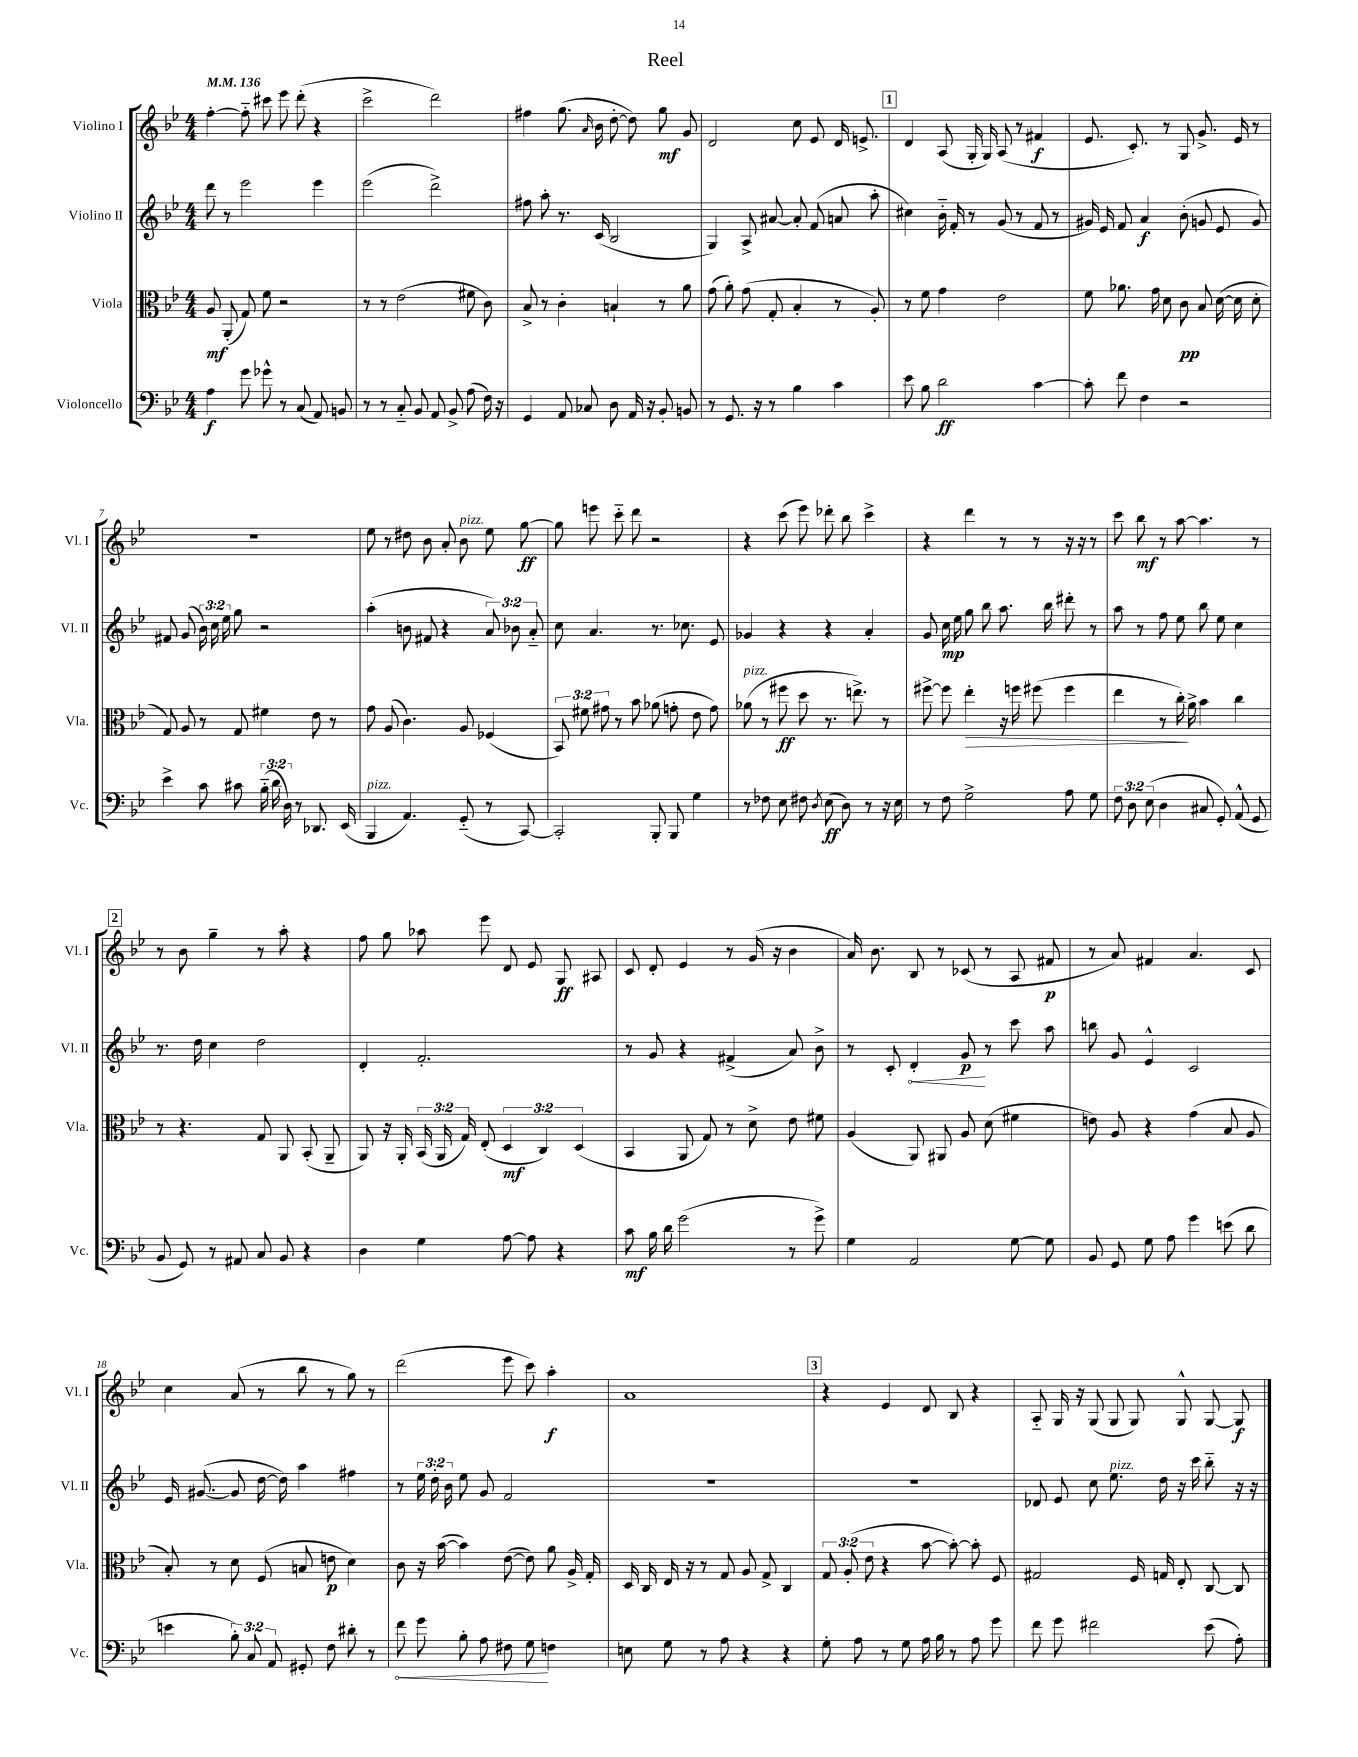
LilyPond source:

\header { title = "Reel" }
<<
\new StaffGroup <<
\new Staff = "s0" \with { instrumentName = "Violino I" shortInstrumentName = "Vl. I" } {
    \clef treble \key bes \major \numericTimeSignature \time 4/4 \tempo 4 = 136
    \autoBeamOff f''4~-. f''8-_ cis'''8 ees'''8 d'''8-.( r4 |
    c'''2-> d'''2) |
    fis''4 g''8.( \grace { a'16 } bes'16 d''8~-. d''8) g''8\mf g'8 |
    d'2 c''8 ees'8 d'16 e'8.-> |
    \mark \markup { \box "1" } d'4 a8( g16-. g16) a8( r8 fis'4\f |
    ees'8. c'8.-.) r8 g8 g'8.-> ees'16 r8 |
    R1 |
    ees''8 r8 dis''8 bes'8 a'8-. bes'8^\markup { \italic "pizz." } ees''8 g''8~\ff |
    g''8 e'''8 c'''8-_ d'''8 r2 |
    r4 c'''8( ees'''8) des'''8-. bes''8 c'''4-> |
    r4 d'''4 r8 r8 r16 r16 r8 |
    c'''8 bes''8\mf r8 a''8~ a''4. r8 |
    \mark \markup { \box "2" } r8 bes'8 g''4-- r8 a''8-. r4 |
    f''8 g''8 aes''8 ees'''8 d'8 ees'8 g8\ff ais8 |
    c'8 d'8-. ees'4 r8 g'16( r16 bes'4 |
    a'16) bes'8. bes8 r8 ces'8( r8 a8 fis'8\p |
    r8 a'8) fis'4 a'4. c'8 |
    c''4 a'8( r8 bes''8 r8 g''8) r8 |
    d'''2( ees'''8 c'''8) a''4-.\f |
    a'1 |
    \mark \markup { \box "3" } r4 ees'4 d'8 bes8 r4 |
    a8-_ g16 r16 g8( g8 g8) g8-^ g8~ g8\f \bar "|." |
}
\new Staff = "s1" \with { instrumentName = "Violino II" shortInstrumentName = "Vl. II" } {
    \clef treble \key bes \major \numericTimeSignature \time 4/4 \override Staff.TupletNumber.text = #tuplet-number::calc-fraction-text
    \autoBeamOff d'''8 r8 ees'''2 ees'''4 |
    ees'''2( d'''2->) |
    fis''8 a''8-. r8. c'16( bes2 |
    g4) a8-> ais'8~ ais'8-. f'8( a'8 a''8-. |
    \mark \markup { \box "1" } cis''4) bes'16-_ f'16-. r8 g'8( r8 f'8 r8 |
    gis'16) ees'16 f'8 a'4\f bes'8-.( g'8 ees'8 g'8) |
    fis'8 g'8( \tuplet 3/2 { bes'16) c''16 ees''16 } g''8 r2 |
    a''4-.( b'8 fis'8 r4 \tuplet 3/2 { a'8) bes'8 a'8-_ } |
    c''8 a'4. r8. ces''8. ees'8 |
    ges'4 r4 r4 a'4-. |
    g'8 c''16\mp ees''16 g''8 bes''8 a''8. bes''16 dis'''8-. r8 |
    a''8 r8 f''8 ees''8 bes''8 ees''8 c''4 |
    \mark \markup { \box "2" } r8. d''16 c''4 d''2 |
    d'4-. f'2.-. |
    r8 g'8 r4 fis'4->( a'8) bes'8-> |
    r8 c'8-. \once \override Hairpin.circled-tip = ##t d'4-.\< g'8\p\! r8 c'''8 a''8 |
    b''8 g'8 ees'4-^ c'2 |
    ees'16 gis'8.~( gis'8 d''16~ d''16) a''4 fis''4 |
    r8 \tuplet 3/2 { ees''16 d''16-. bes'16 } ees''8 g'8 f'2 |
    r1 |
    \mark \markup { \box "3" } R1 |
    des'8 ees'8 c''8 ees''8.^\markup { \italic "pizz." } d''16 r16 c'''16 bes''8-_ r16 r16 \bar "|." |
}
\new Staff = "s2" \with { instrumentName = "Viola" shortInstrumentName = "Vla." } {
    \clef alto \key bes \major \numericTimeSignature \time 4/4 \override Staff.TupletNumber.text = #tuplet-number::calc-fraction-text
    \autoBeamOff a8\mf a,8-.( g8) f'8 r2 |
    r8 r8 ees'2( fis'8 c'8) |
    bes8-> r8 c'4-. b4-! r8 a'8 |
    g'8( a'8-.) g'8( g8-. bes4-. r8 a8-.) |
    \mark \markup { \box "1" } r8 f'8 g'4 ees'2 |
    f'8 aes'8. g'16 d'8 c'8\pp bes8 d'16~( d'16 d'8-. |
    g8) a8 r8 g8 fis'4 ees'8 r8 |
    g'8 a8( c'4.) a8 fes4( |
    \tuplet 3/2 { bes,8) fis'8 gis'8 } r8 bes'8 aes'8( g'8-. ees'8 g'8) |
    aes'8^\markup { \italic "pizz." }( r8 fis''8\ff d''8 r8. e''8.->) r8 |
    fis''8~-> fis''8 ees''4-.\> r16 f''16 fis''8( fis''4 |
    ees''4 r8 c''16-.\!) a'16-> bes'4 c''4 |
    \mark \markup { \box "2" } r8 r4. g8 a,8 bes,8-.( a,8-- |
    a,8) r16 a,16-. \tuplet 3/2 { bes,16( a,16 g16) } ees8-.( \tuplet 3/2 { d4\mf c4) d4( } |
    bes,4 a,8 g8) r8 d'8-> ees'8 fis'8 |
    a4( a,8) ais,8 a8 d'8( fis'4 |
    e'8) a8 r4 g'4( bes8 a8 |
    bes8-.) r8 d'8 f8( b8 e'8\p d'4) |
    c'8 r16 bes'16~( bes'4) ees'8~( ees'8) a'8 a16-> g16-. |
    d16 c16 ees16 r16 r8 g8 a8 g8-> c4 |
    \mark \markup { \box "3" } \tuplet 3/2 { g8 a8-.( ees'8 } r4 bes'8~ bes'8~-.) bes'8-. f8 |
    gis2 f16 g16 ees8-. c8~ c8 \bar "|." |
}
\new Staff = "s3" \with { instrumentName = "Violoncello" shortInstrumentName = "Vc." } {
    \clef bass \key bes \major \numericTimeSignature \time 4/4 \override Staff.TupletNumber.text = #tuplet-number::calc-fraction-text
    \autoBeamOff a4\f g'8 ges'8-^ r8 c8( a,8) b,8 |
    r8 r8 c8-_ bes,8 a,8 bes,8-> a8( f16) r16 |
    g,4 a,8 ces8 d8 a,16 r16 bes,8-. b,8 |
    r8 g,8. r16 r8 bes4 c'4 |
    \mark \markup { \box "1" } ees'8 bes8 d'2\ff c'4~ |
    c'8-. f'8 f4 r2 |
    ees'4-> c'8 cis'8 \tuplet 3/2 { bes16-_( d'16 d16) } r8 des,8. ees,16( |
    bes,,4^\markup { \italic "pizz." } a,4.) g,8-_( r8 c,8~) |
    c,2-. bes,,8-. bes,,8 g4 |
    r8 fes8 ees8 fis8 \acciaccatura { d8 } ees8\ff( d8) r8 r16 ees16 |
    r8 f8 g2-> a8 g8 |
    \tuplet 3/2 { f8 d8 ees8( } d4 cis8 g,8-.) a,8-^( g,8 |
    \mark \markup { \box "2" } bes,8 g,8) r8 ais,8 c8 bes,8 r4 |
    d4 g4 a8~ a8 r4 |
    c'8\mf bes16 d'16 g'2( r8 g'8->) |
    g4 a,2 g8~ g8 |
    bes,8 g,8 g8 a8 g'4 e'8( d'8 |
    e'4 \tuplet 3/2 { bes8-.) c8 a,8 } gis,8-. f8 dis'8-. r8 |
    \once \override Hairpin.circled-tip = ##t f'8\< g'8 bes8-. a8 fis8 g8\! f4 |
    e8 g8 r8 a8 r4 r4 |
    \mark \markup { \box "3" } g8-. a8 r8 g8 a16 bes16 r8 a8 g'8 |
    f'8 g'8 fis'2 ees'8( a8-.) \bar "|." |
}
>>
>>
